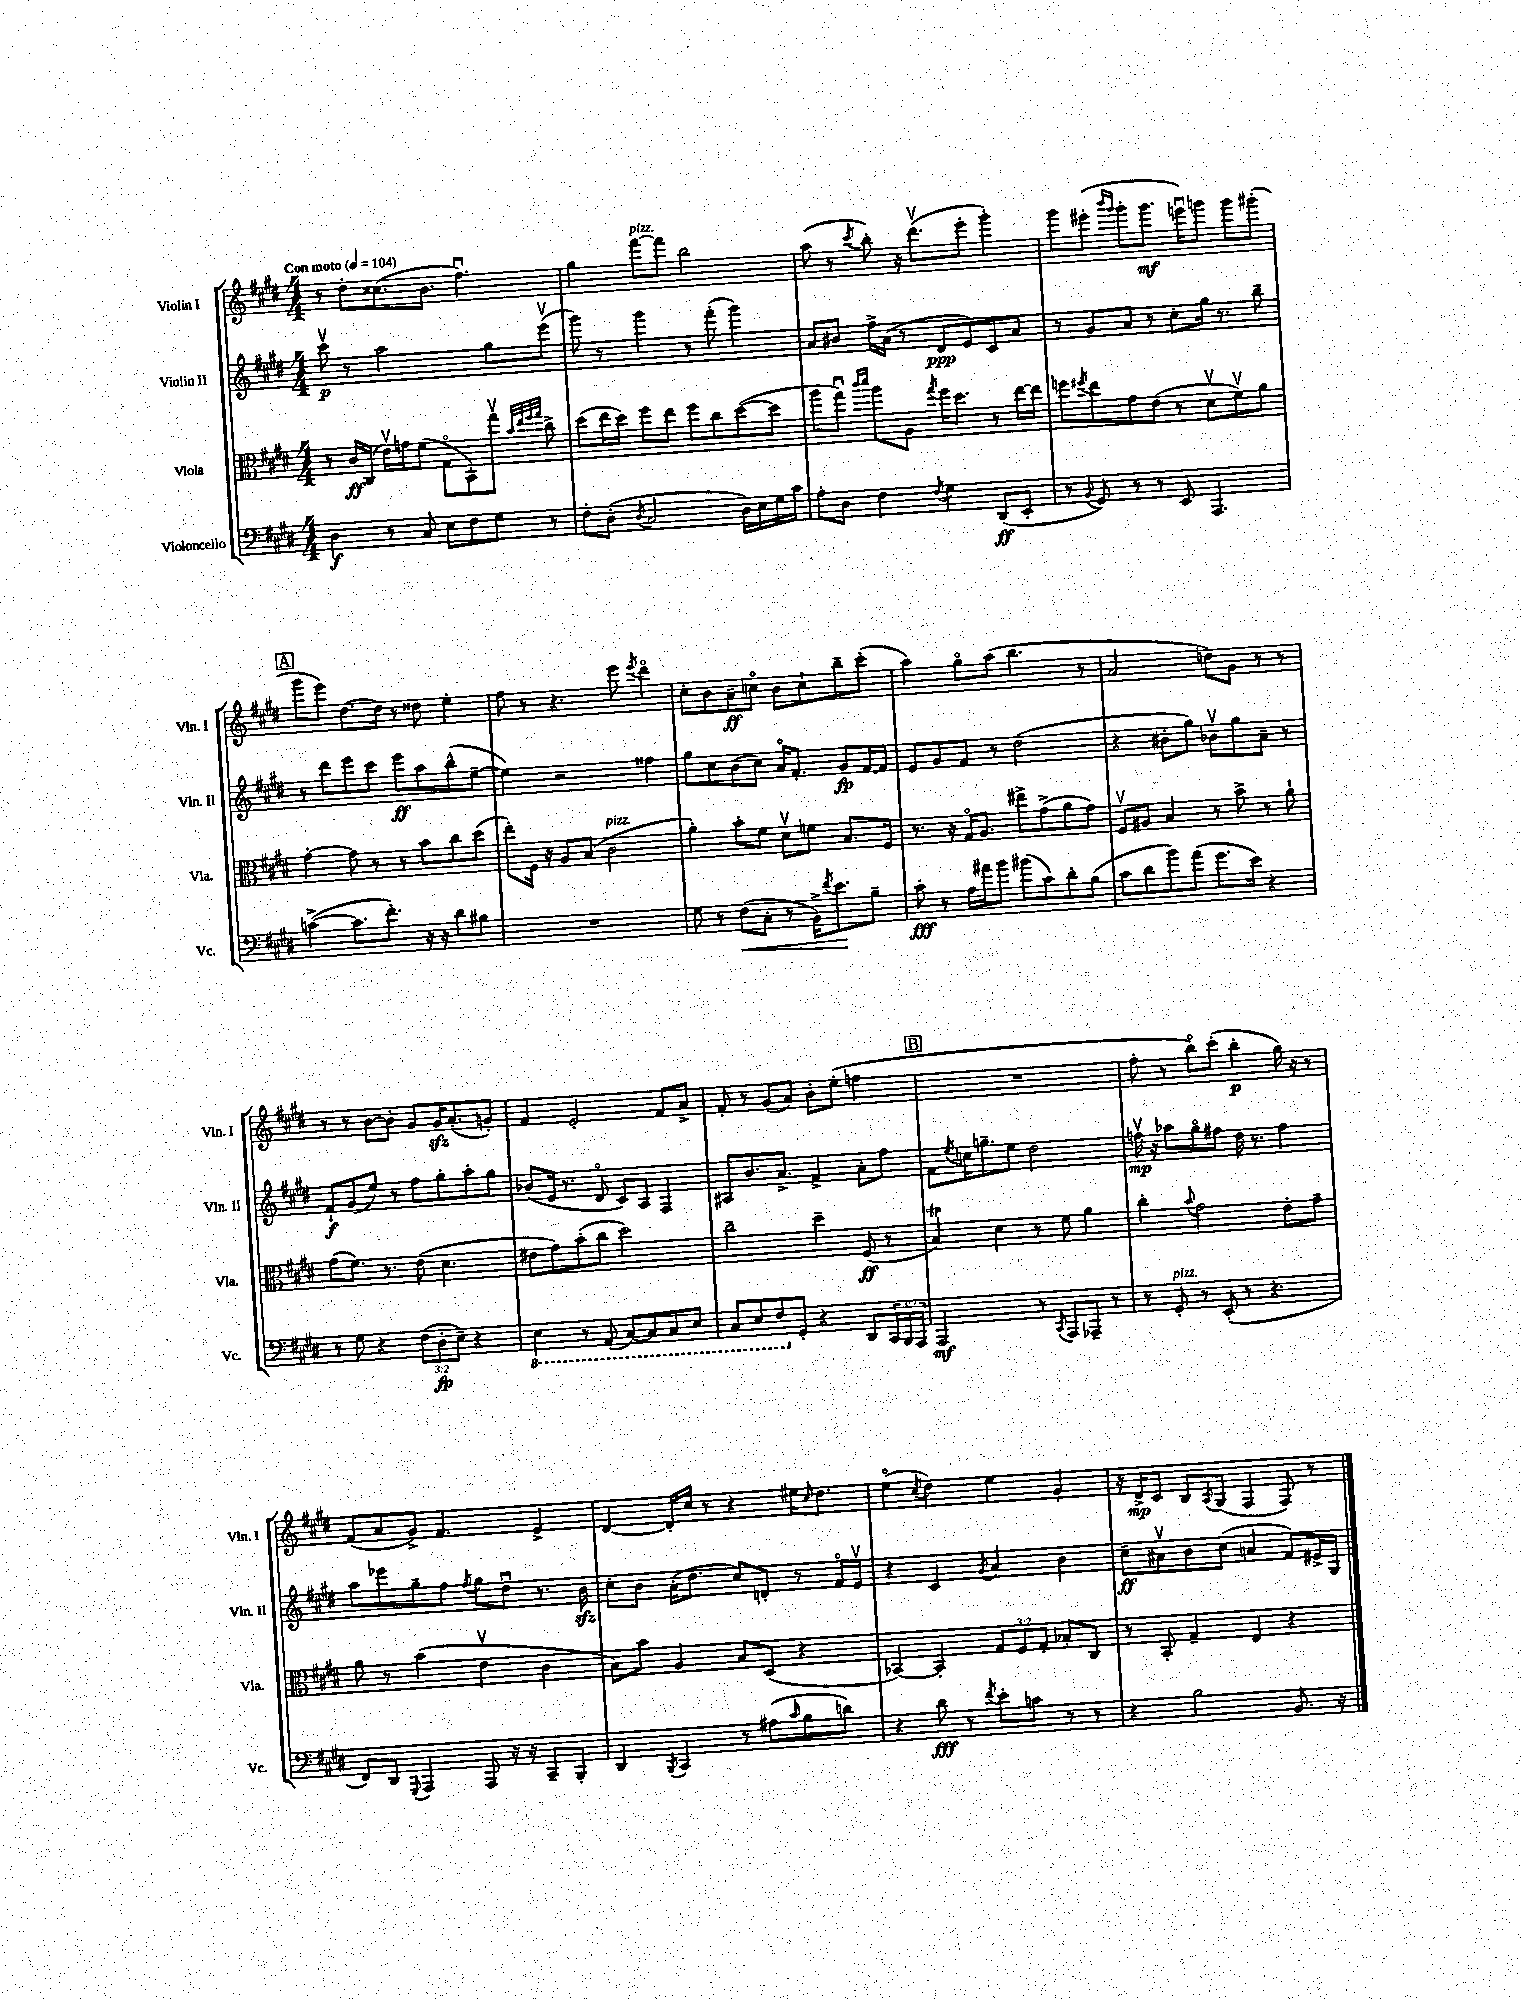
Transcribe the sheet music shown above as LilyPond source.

<<
\new StaffGroup <<
\new Staff = "s0" \with { instrumentName = "Violin I" shortInstrumentName = "Vln. I" } {
    \clef treble \key e \major \numericTimeSignature \time 4/4 \tempo "Con moto" 4 = 104
    r8 dis''8-. cisis''8.( b'8. fis''4.\downbow) |
    gis''4 fis'''8~^\markup { \italic "pizz." } fis'''8 b''2 |
    a''8( r8 \acciaccatura { cis'''8 } b''8-.) r16 dis'''8.\upbow( e'''8-. gis'''4-.) |
    gis'''8 eis'''8-.( \grace { b'''16 gis'''16 } gis'''8-. gis'''8.\mf e'''16\downbow) g'''8 g'''8 gis'''8-.( |
    \mark \markup { \box "A" } gis'''8 e'''8) dis''8.~ dis''16 r8 disis''8 e''4-. |
    fis''8 r8 r4. e'''8 \acciaccatura { e'''8 } dis'''4\flageolet |
    cis''8-. b'8 a'8--\ff c''8\flageolet b'8 c''8-! b''8-- cis'''8-.( |
    a''4) gis''8\flageolet a''8( b''4. r8 |
    a'2 d''8) gis'8 r8 r8 |
    r8 r8 b'8~ b'8-. gis'8 gis'16\sfz a'8.-.( g'8-.) |
    fis'4 e'2-. fis'8 a'8-> |
    fis'8-. r8 gis'8( a'8) b'8-. e''8-.( f''4 |
    \mark \markup { \box "B" } R1 |
    fis''8-. r8 b''8\flageolet) cis'''8-.( b''4-.\p gis''16) r16 r8 |
    fis'8( a'8 gis'8->) fis'4. e'4-> |
    dis'4~ dis'16-. cis''16 r8 r4 eis''16 \grace { cis''16 } dis''8. |
    e''4\flageolet( \acciaccatura { cis''8 } dis''4) e''4 gis'4-. |
    r16 dis'16->\mp cis'8 b8 \acciaccatura { a8 } gis8( fis4 fis8) r8 \bar "|." |
}
\new Staff = "s1" \with { instrumentName = "Violin II" shortInstrumentName = "Vln. II" } {
    \clef treble \key e \major \numericTimeSignature \time 4/4
    cis'''8\upbow\p r8 a''2 gis''8 e'''8\upbow( |
    gis'''8) r8 gis'''4 r8 fis'''8-.( gis'''4) |
    a'8 bis'8 fis''16-> a'16( r8 dis'8\ppp e'8) cis'8 a'8 |
    r8 gis'8 a'8 r8 cis''8-. gis''16 r8. b''8-- |
    \mark \markup { \box "A" } r8 dis'''8 e'''8 cis'''8 e'''8\ff a''8 b''8-^( e''8~-- |
    e''4) r2 fisis''4 |
    gis''8 cis''8 b'8( cis''8) a'16\flageolet fis'8.-. gis'8\fp fis'16~ fis'16 |
    e'8 gis'8 fis'8 r8 dis''2( |
    r4 bis'8-. gis''8) bes'8\upbow gis''8 a'8-- r8 |
    fis'8-!\f gis'8( e''8) r8 fis''8 gis''8-. a''8-. gis''8 |
    bes'8( e'16 r8. dis'8\flageolet cis'8) a8 fis4 |
    ais8 b'8. a'8.-> fis'4-> a'8-. fis''8 |
    \mark \markup { \box "B" } fis'8 \acciaccatura { e''8 } c''16 g''8.-- e''8 dis''2 |
    f''16\upbow\mp r16 aes''8 gis''8\flageolet fis''8 dis''16 r8. fis''4 |
    a''8 ees'''8 gis''8-- fis''8 \acciaccatura { fis''8 } gis''8 dis''8\downbow r8. b'16\sfz |
    cis''8-. b'8 a'16-.( dis''8. cis''8) d'8-. r8 fis'16\flageolet e'16\upbow |
    r4 cis'4 \acciaccatura { gis'8 } a'4 b'4 |
    cis''8--\ff ais'8\upbow b'8 cis''8( a'4 fis'8) eis'16-> gis16 \bar "|." |
}
\new Staff = "s2" \with { instrumentName = "Viola" shortInstrumentName = "Vla." } {
    \clef alto \key e \major \numericTimeSignature \time 4/4 \override Staff.TupletNumber.text = #tuplet-number::calc-fraction-text
    r8 cis'16\ff cis16( e'16\upbow) g'16 fis'8( gis8\flageolet b,8-.) gis''8\upbow \grace { b'32 e''32 fis''32 gis''32 } cis''8-> |
    dis''8( e''16 dis''16) fis''8 e''8 fis''8 cis''8 dis''8~( dis''8 |
    a''8 gis''8\downbow) \grace { cis'''16 dis'''16 } a''8 a8 \acciaccatura { gis''8 } fis''16 dis''8. r8 e''16~ e''16 |
    f''8 \acciaccatura { fis''8 } e''8 gis'8 e'8( r8 dis'8\upbow fis'8\upbow) a'8 |
    \mark \markup { \box "A" } gis'4~-. gis'8 r8 r8 b'8 cis''8 dis''8( |
    e''8-.) fis16 r16 a8 b8( cis'2^\markup { \italic "pizz." } |
    a'4-.) b'8-. fis'8 dis'8\upbow f'8 b8. fis16 |
    r8. r16 gis16\flageolet a8. eis''8-> gis'8->( a'8 gis'8) |
    fis8\upbow ais8 b4 r8 b'8-> r8 a'8-! |
    gis'8( fis'8.) r8. e'8( dis'4. |
    eis'8 gis'8) b'8-.( cis''8 dis''2) |
    cis''2-- dis''4-- fis8\ff( r8 |
    \mark \markup { \box "B" } b4\trill) dis'4 r8 fis'8 a'4 |
    cis''4-. \appoggiatura { b'8 } gis'2 e'8-. gis'8-- |
    a'8 r8 b'4( e'4\upbow cis'4 |
    b8) b'8 a4 b8 dis8( r4 |
    bes,4~) bes,4-. \tuplet 3/2 { gis8 fis8 gis8-. } bes8-. cis8 |
    r8 b,8-. gis4-- e4 r4 \bar "|." |
}
\new Staff = "s3" \with { instrumentName = "Violoncello" shortInstrumentName = "Vc." } {
    \clef bass \key e \major \numericTimeSignature \time 4/4 \override Staff.TupletNumber.text = #tuplet-number::calc-fraction-text
    dis4\f r8 cis8 e8 fis8 gis8 r8 |
    fis8-. dis8-.( \acciaccatura { dis8 } cis2 dis16) e16 gis16 cis'16 |
    a8-. dis8 fis4 \acciaccatura { fis8 } gis4 dis,8\ff( e,8-. |
    r8 \appoggiatura { b,8 } gis,8) r8 r8 e,8 a,,4. |
    \mark \markup { \box "A" } c'4~->( c'8. fis'8.-.) r16 r16 dis'8 bis8 |
    R1 |
    gis8 r8 fis8\<( cis8-. r8 b,16->) \acciaccatura { fis'8 } e'8.\! b8-- |
    cis'8-.\fff r8 a16 ais'16 b'8 bis'8( cis'8) dis'8-. b8( |
    cis'8 dis'8 b'8) a'8( gis'8. e'16) r4 |
    r8 gis8 r4 \tuplet 3/2 { fis8( dis8-.\fp e8--) } r4 |
    \ottava #-1 e,4 r8 a,,8( cis,8~) cis,8 cis,8 e,8 |
    cis,8 e,8 fis,8 \ottava #0 gis,8-. r4 dis,8 \tuplet 3/2 { cis,16 b,,16 a,,16 } |
    \mark \markup { \box "B" } a,,2\mf r8 \acciaccatura { cis,8 } a,,8 aes,,8-- r8 |
    r8 gis,8-.^\markup { \italic "pizz." } r8 e,8-.( r8 r4. |
    fis,8) dis,8 \appoggiatura { gis,,8 } a,,4 a,,8 r16 r16 cis,8-- b,,8-. |
    dis,4 \acciaccatura { b,,8 } cis,4 r8 ais8( \grace { cis'16 } b8 d'8) |
    r4 dis'8\fff r8 \acciaccatura { fis'8 } e'8-. c'8 r8 r8 |
    r4 b2 b,8. r16 \bar "|." |
}
>>
>>
\layout { \context { \Score \remove "Bar_number_engraver" } }
